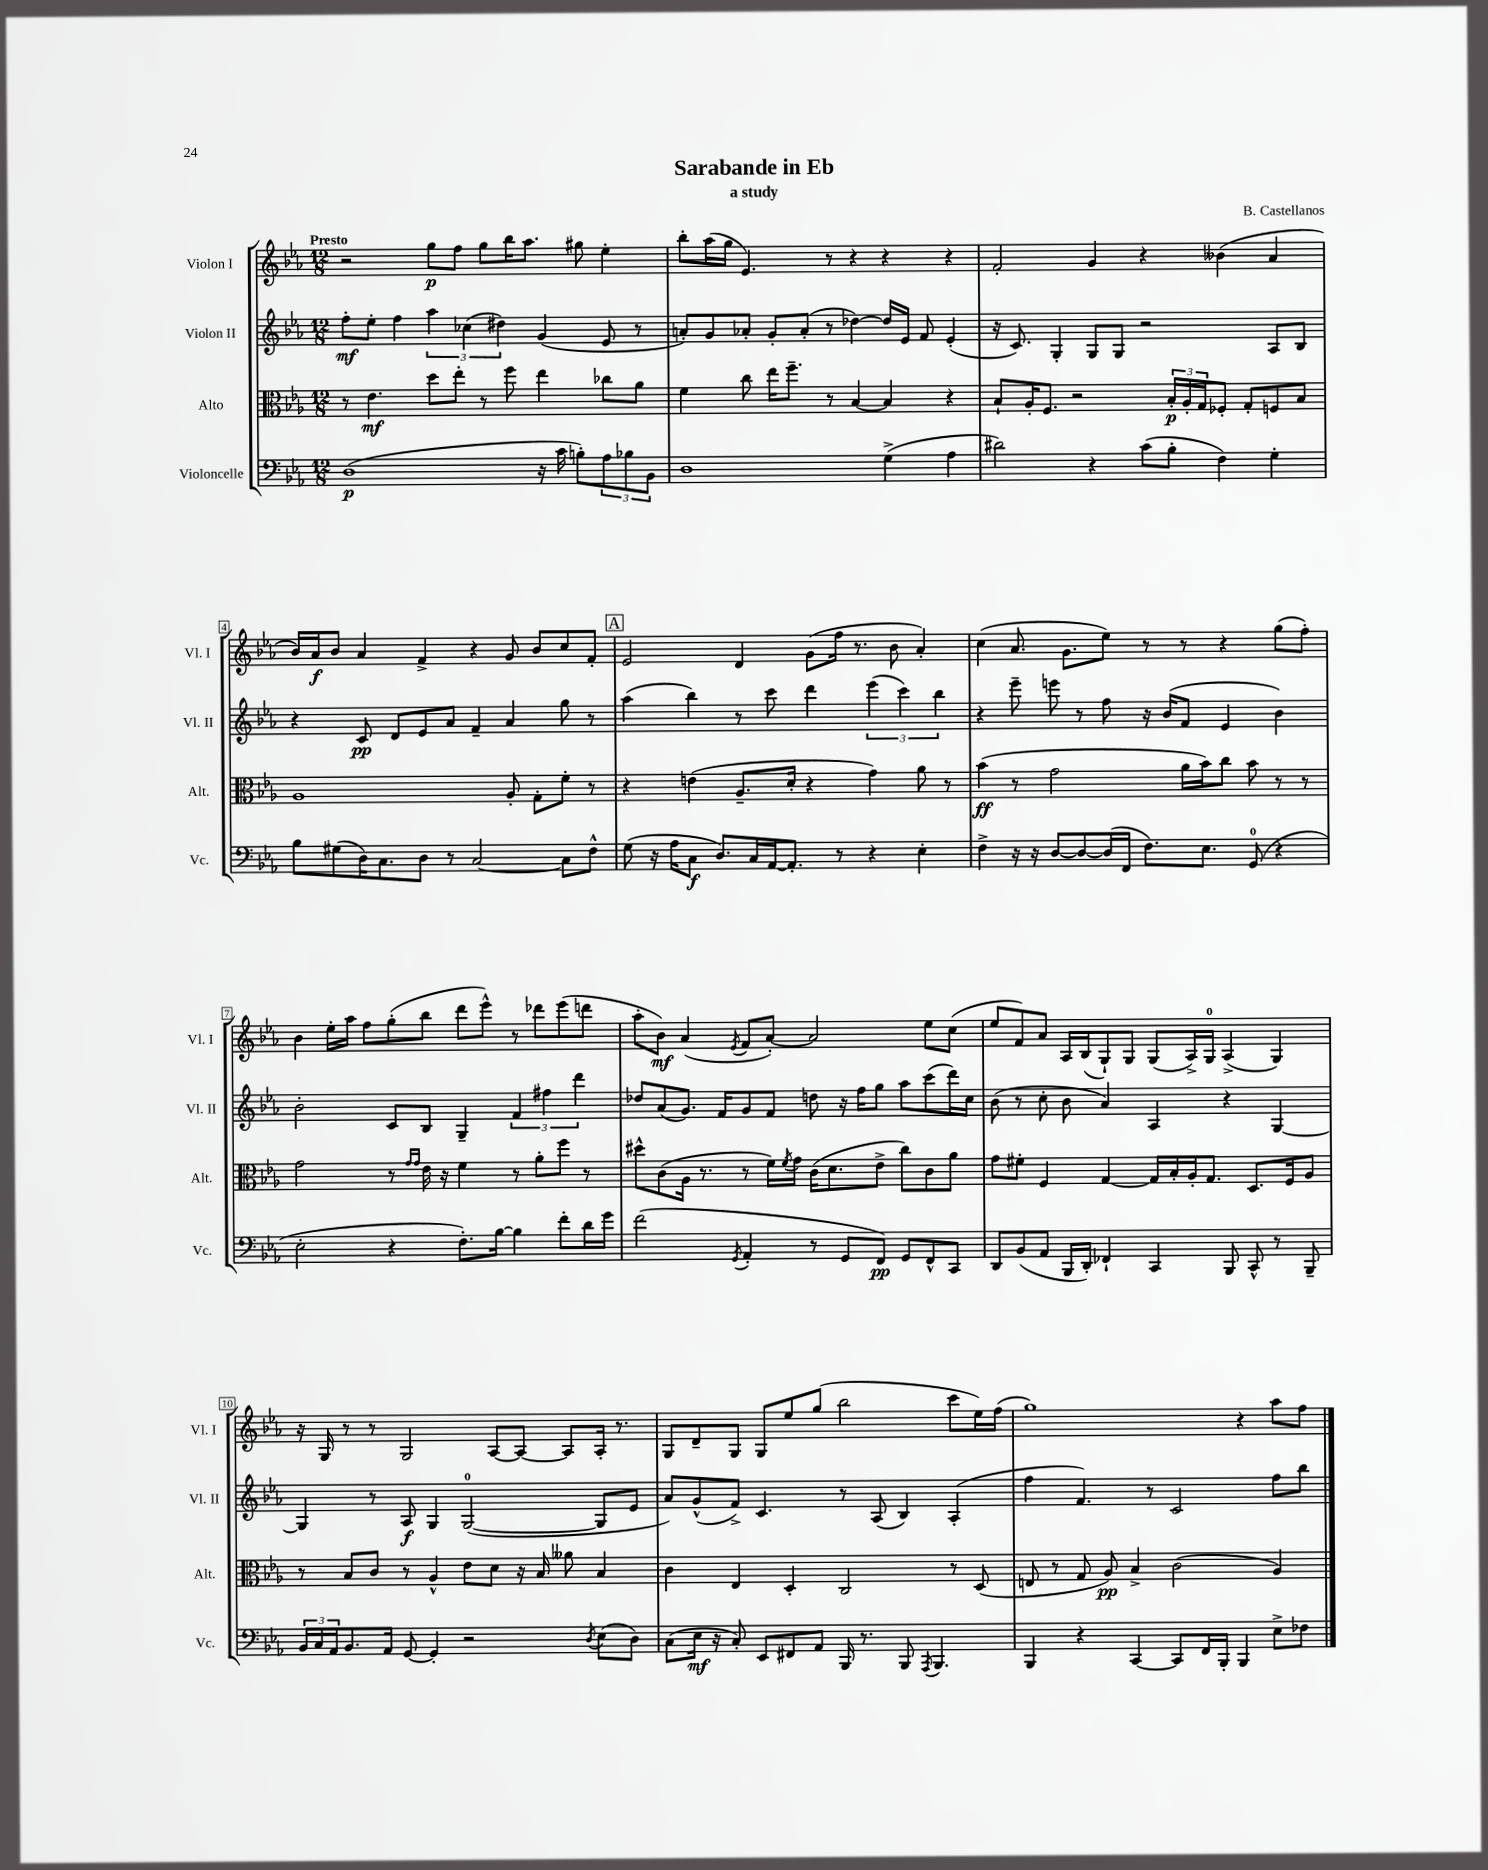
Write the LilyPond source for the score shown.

\header { title = "Sarabande in Eb" composer = "B. Castellanos" subtitle = "a study" }
<<
\new StaffGroup <<
\new Staff = "s0" \with { instrumentName = "Violon I" shortInstrumentName = "Vl. I" } {
    \clef treble \key ees \major \numericTimeSignature \time 12/8 \tempo "Presto"
    r2 g''8\p f''8 g''8 bes''16 aes''8. gis''8 ees''4-. |
    bes''8-. aes''16( g''16 ees'4.) r8 r4 r4 r4 |
    f'2-. g'4 r4 beses'4( aes'4 |
    bes'16) aes'16\f bes'8 aes'4 f'4-> r4 g'8 bes'8 c''8 f'8-. |
    \mark \markup { \box "A" } ees'2 d'4 g'8( f''16 r8. bes'8 aes'4-.) |
    c''4( aes'8. g'8. ees''8) r8 r8 r4 g''8( f''8-.) |
    bes'4 ees''16-. aes''16 f''8 g''8-.( bes''8 d'''8 ees'''8-^) r8 des'''8 ees'''8( d'''8 |
    aes''8-. bes'8\mf) aes'4( \acciaccatura { ees'8 } f'8 aes'8~-.) aes'2 ees''8 c''8( |
    ees''8 f'8) aes'8 aes16 bes16( g8-!) g8 g8( aes16->) g16-0 aes4->( g4) |
    r16 g16 r8 r8 g2 aes8~ aes8~ aes8 aes16-. r8. |
    g8 d'8-- g8 g8 ees''8 g''8( bes''2 c'''8 ees''16) f''16( |
    g''1) r4 aes''8 f''8 \bar "|." |
}
\new Staff = "s1" \with { instrumentName = "Violon II" shortInstrumentName = "Vl. II" } {
    \clef treble \key ees \major \numericTimeSignature \time 12/8
    f''8-.\mf ees''8-. f''4 \tuplet 3/2 { aes''4 ces''4( dis''4) } g'4( ees'8 r8 |
    a'8-.) g'8 aes'8-. g'8-. aes'8-.( r8 des''4~) des''16 ees'16 f'8 ees'4-.( |
    r16 c'8.) g4-. g8 g8 r2 aes8 bes8 |
    r4 c'8\pp d'8 ees'8 aes'8 f'4-- aes'4 g''8 r8 |
    \mark \markup { \box "A" } aes''4( bes''4) r8 c'''8 d'''4 \tuplet 3/2 { ees'''4( c'''4) bes''4 } |
    r4 ees'''8-- e'''8 r8 f''8 r16 bes'16( f'8 ees'4 bes'4) |
    bes'2-. c'8 bes8 g4-- \tuplet 3/2 { f'4 fis''4 d'''4 } |
    des''8 aes'8( g'8.) f'16 g'8 f'8 d''8 r16 f''16 g''8 aes''8 c'''8( d'''16) c''16 |
    bes'8( r8 c''8-. bes'8 aes'4) aes4 r4 g4~ |
    g4 r8 aes8\f g4 g2-0~( g8 ees'8 |
    aes'8) g'8-^( f'8->) c'4. r8 aes8( bes4) aes4-.( |
    f''4 f'4.) r8 c'2 f''8 bes''8 \bar "|." |
}
\new Staff = "s2" \with { instrumentName = "Alto" shortInstrumentName = "Alt." } {
    \clef alto \key ees \major \numericTimeSignature \time 12/8
    r8 ees'4.\mf d''8 ees''8-. r8 f''8 ees''4 ces''8 aes'8 |
    f'4 c''8 ees''16 f''8.-- r8 bes4~ bes4 r4 |
    bes8-! aes16-. f8. r2 \tuplet 3/2 { bes16-.\p aes16-. g16 } fes8-. g8-. f8 bes8 |
    aes1 aes8-. g8-. f'8-. r8 |
    \mark \markup { \box "A" } r4 e'4( aes8.-- d'16-. r4 g'4) aes'8 r8 |
    bes'4\ff( r8 g'2 aes'16 bes'16) c''8 bes'8 r8 r8 |
    g'2 r8 \grace { g'16 g'16 } ees'16 r16 f'4 r8 aes'8-. f''8 r8 |
    dis''8-^ c'8( aes16 r8. r8 f'16) \acciaccatura { f'8 } g'16 c'16( d'8. ees'8-> c''8) c'8 aes'8 |
    g'8 fis'8-. f4 g4~ g16 bes16-. aes16-. g8. d8. f16 aes8 |
    r8 bes8 c'8 r8 aes4-^ ees'8 d'8 r16 bes16 aeses'8 bes4 |
    c'4 ees4 d4-. c2 r8 d8( |
    e8 r8 g8 aes8\pp) bes4-> c'2( aes4) \bar "|." |
}
\new Staff = "s3" \with { instrumentName = "Violoncelle" shortInstrumentName = "Vc." } {
    \clef bass \key ees \major \numericTimeSignature \time 12/8
    d1\p( r16 c'16 b8-.) \tuplet 3/2 { aes8 bes8 bes,8 } |
    d1 g4->( aes4 |
    dis'2) r4 c'8( bes8-. f4) g4-. |
    bes8 gis8( d16) c8. d8 r8 c2~ c8 f8-^ |
    \mark \markup { \box "A" } g8( r16 aes16 c8\f d8.) c16 aes,16~ aes,8.-. r8 r4 ees4-. |
    f4-> r16 r16 d8~ d8~ d16( f,16 f8.) ees8. g,8-0( r4 |
    ees2-. r4 f8.-.) bes16~ bes4 f'8-. d'16 g'16 |
    f'2( \acciaccatura { g,8 } aes,4-. r8 g,8 f,8\pp) g,8 f,8-^ c,8 |
    d,8 bes,8( aes,8 bes,,16 d,16-.) fes,4-! c,4 bes,,8 c,8-^ r8 bes,,8-- |
    \tuplet 3/2 { bes,16 c16 aes,16 } bes,8. aes,16 g,8~ g,4-. r2 \acciaccatura { d8 } ees8( d8) |
    c8( ees16\mf r16 c8-.) ees,8 fis,8 aes,8 bes,,16 r8. bes,,8 \acciaccatura { aes,,8 } bes,,4. |
    bes,,4 r4 c,4~ c,8 f,16 bes,,16-. bes,,4 ees8-> fes8 \bar "|." |
}
>>
>>
\layout { \context { \Score \override BarNumber.stencil = #(make-stencil-boxer 0.1 0.3 ly:text-interface::print) } }
